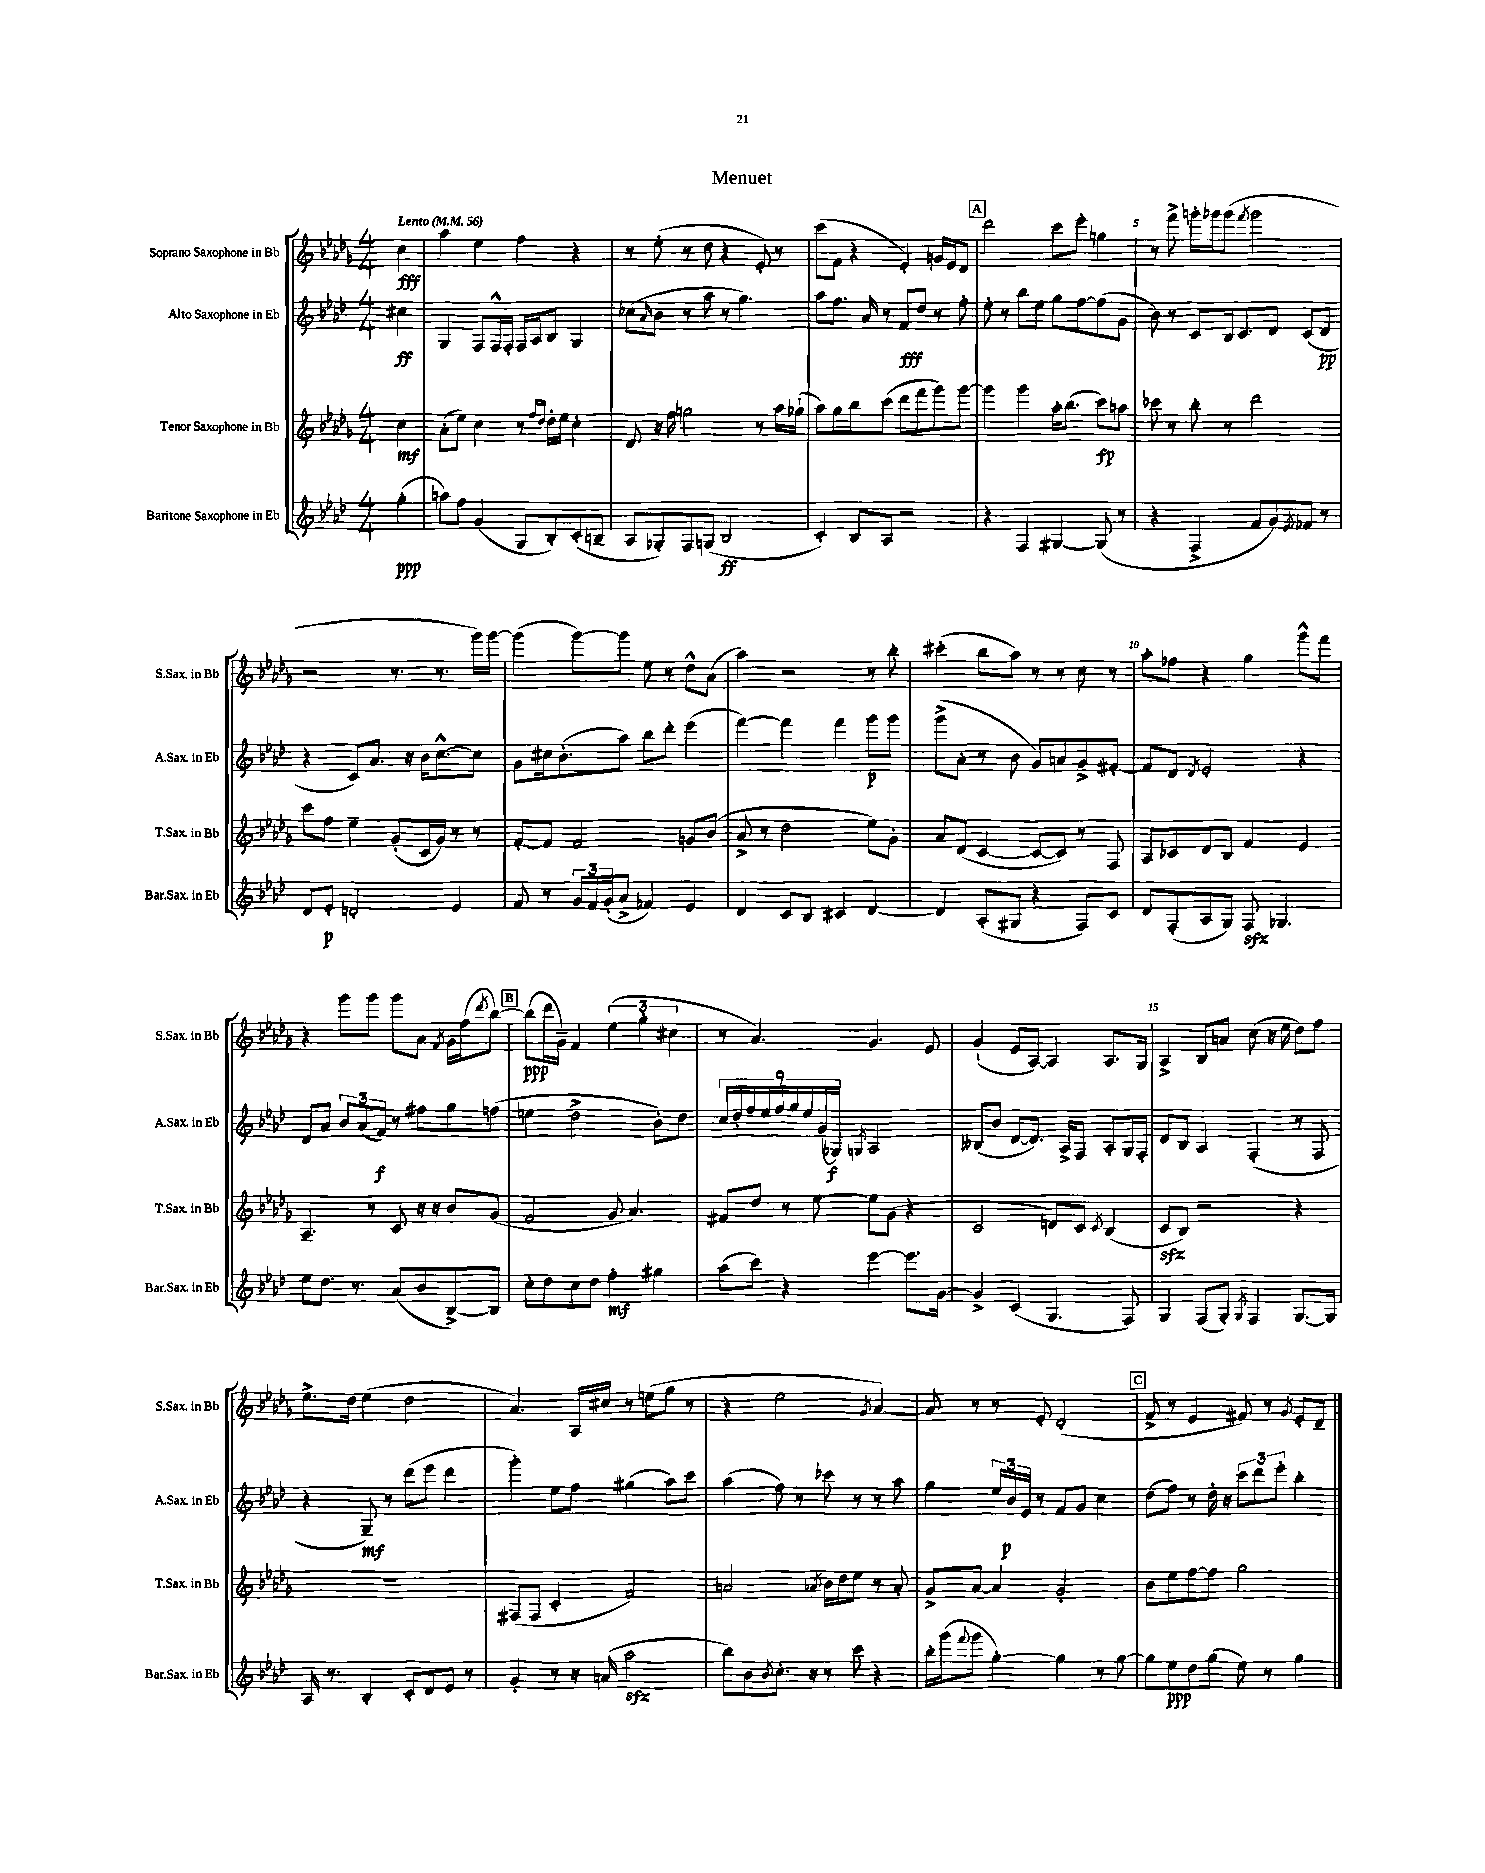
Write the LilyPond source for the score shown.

\header { title = "Menuet" }
<<
\new StaffGroup <<
\new Staff = "s0" \with { instrumentName = "Soprano Saxophone in Bb" shortInstrumentName = "S.Sax. in Bb" } {
    \clef treble \key des \major \numericTimeSignature \time 4/4 \partial 4 \tempo "Lento" 4 = 56
    c''4\fff |
    aes''4 ees''4 f''4 r4 |
    r8 ees''8-.( r8 des''8 r4 ees'8-.) r8 |
    c'''8( f'8 r4 ees'4-.) g'16 ees'16 des'8 |
    \mark \markup { \box "A" } des'''2 c'''8 ees'''8-. g''4 |
    r8 f'''8-> g'''16-. ges'''16 ges'''8( \acciaccatura { f'''8 } ges'''2 |
    r2 r8. r8. ges'''16) ges'''16~ |
    ges'''4( ges'''8~) ges'''8 ees''8 r8 des''8-^ aes'8( |
    aes''4) r2 r8 bes''8-. |
    cis'''4-.( bes''8 aes''8) r8 r8 c''8 r8 |
    aes''8-. fes''8 r4 ges''4 ges'''8-^ f'''8 |
    r4 ges'''8 ges'''8 ges'''8 aes'8 \acciaccatura { f'8 } ges'16 f''16( \acciaccatura { des'''8 } bes''8~) |
    \mark \markup { \box "B" } bes''8\ppp( des'''16 ges'16--) f'4 \tuplet 3/2 { ees''4( ges''4-. cis''4 } |
    r8 aes'4.) ges'4. ees'8 |
    ges'4-!( ees'8 aes8~) aes4 aes8. ges16 |
    aes4-> bes8 a'8 c''8( r16 ees''16 des''8) f''8 |
    ees''8.-> des''16 ees''4( des''2 |
    aes'4.) aes16 cis''16 r8 e''8( ges''8 r8 |
    r4 ees''2 \acciaccatura { ges'8 } aes'4~) |
    aes'8 r8 r8 ees'8-. des'2-.( |
    \mark \markup { \box "C" } f'8-> r8 ees'4 fis'8) r8 \acciaccatura { ges'8 } ees'8-. des'8-- \bar "|." |
}
\new Staff = "s1" \with { instrumentName = "Alto Saxophone in Eb" shortInstrumentName = "A.Sax. in Eb" } {
    \clef treble \key aes \major \numericTimeSignature \time 4/4 \partial 4
    cis''4\ff |
    g4 f8 f16-^ f16-. f16 aes16 bes8 g4 |
    ces''8( \grace { aes'16 } bes'8 r8 aes''8 r8 g''4.) |
    aes''8 f''8. aes'16 r8 f'8\fff des''8 r8 f''8-. |
    \mark \markup { \box "A" } ees''8-. r8 bes''8 ees''8 g''8 f''8~ f''8( g'8 |
    bes'8) r8 c'8 bes16 c'8. des'8 c'8( des'8\pp |
    r4 c'8) aes'8. r16 bes'16 c''8.~-^ c''8 |
    g'8 cis''16 bes'8.-.( aes''8) bes''8 des'''8-. ees'''4( |
    f'''4~) f'''4 f'''4 g'''8\p g'''8 |
    g'''8->( aes'8-. r8 bes'8 g'8) a'8 g'8-> fis'8~-. |
    fis'8 des'8 \acciaccatura { des'8 } ees'2-. r4 |
    des'8 aes'8 \tuplet 3/2 { bes'8 aes'8( f'8\f) } r8 fis''8 g''8 f''8( |
    \mark \markup { \box "B" } e''4 des''2-> bes'8-.) des''8 |
    \tuplet 9/8 { c''16 des''16-. f''16 ees''16 f''16 g''16 ees''16 g'16( ges16\f) } \acciaccatura { g8 } aes2 |
    beses8( bes'8 des'8~ des'8.) aes16-> f8 aes8-. g16 f16-. |
    des'8 bes8 aes4 f4-.( r8 f8 |
    r4 g8--\mf) r8 des'''8( ees'''8 des'''4 |
    g'''4-.) ees''8 f''8 gis''4( aes''8) c'''8 |
    aes''4( f''8) r8 ces'''8 r8 r8 aes''8 |
    g''4 \tuplet 3/2 { ees''16 bes'16\p ees'16 } r8 f'8 g'8 c''4 |
    \mark \markup { \box "C" } des''8( f''8) r8 des''16-. r16 \tuplet 3/2 { c'''8 des'''8 ees'''8-. } bes''4-. \bar "|." |
}
\new Staff = "s2" \with { instrumentName = "Tenor Saxophone in Bb" shortInstrumentName = "T.Sax. in Bb" } {
    \clef treble \key des \major \numericTimeSignature \time 4/4 \partial 4
    c''4\mf |
    aes'8-.( ees''8) c''4 r8 \grace { f''16 des''16 } des''16-. ees''16 c''4-. |
    des'8 r16 f''16 g''2 r8 aes''16 ges''16-!( |
    aes''8) ges''8 bes''8 c'''8( des'''8 f'''8 ges'''8) ges'''8~ |
    \mark \markup { \box "A" } ges'''4 ges'''4 aes''16-. bes''8.( c'''8\fp) a''8 |
    ces'''8 r8 bes''8-. r8 des'''2 |
    c'''8 f''8 ees''4-- ges'8-.( c'16 ges'16) r8 r8 |
    f'8~-. f'8 f'2 g'8 bes'8( |
    aes'8-> r8 des''2 ees''8) ges'8-. |
    aes'8 des'8( c'4~ c'8~ c'8) r8 f8 |
    aes8 ces'8 des'8 bes8 f'4 ees'4 |
    aes4.-- r8 c'8 r16 r16 bes'8 ges'8( |
    \mark \markup { \box "B" } f'2 ges'8 aes'4.) |
    fis'8 des''8 r8 ees''8~ ees''8 ges'8( r4 |
    c'2 d'8) c'8 \acciaccatura { c'8 } bes4( |
    c'8\sfz bes8) r2 r4 |
    R1 |
    fis8( fis8 c'4-. f'2) |
    a'2 \acciaccatura { aes'8 } bes'16 des''16 ees''8 r8 aes'8-. |
    ges'8-> aes'8~ aes'4 ges'2-. |
    \mark \markup { \box "C" } bes'8 ees''8 f''8~ f''8 ges''2 \bar "|." |
}
\new Staff = "s3" \with { instrumentName = "Baritone Saxophone in Eb" shortInstrumentName = "Bar.Sax. in Eb" } {
    \clef treble \key aes \major \numericTimeSignature \time 4/4 \partial 4
    g''4-.\ppp( |
    a''8) f''8 g'4( g8 bes8-.) c'8-.( b8-- |
    aes8 ges8-.) f8 g8( bes2\ff |
    c'4-.) bes8 aes8 r2 |
    \mark \markup { \box "A" } r4 f4 gis4~ gis8( r8 |
    r4 f4-> f'8 g'8) \acciaccatura { ees'8 } fes'8 r8 |
    des'8 ees'8-.\p d'2-. ees'4 |
    f'8 r8 \tuplet 3/2 { g'16 f'16 g'16-.( } aes'8-> fes'4) ees'4 |
    des'4 c'8 bes8 cis'4 des'4~ |
    des'4 aes8-.( gis8 r4 f8) c'8 |
    des'8 f8-.( aes8 g8) f8\sfz ges4. |
    ees''8 des''8. r8. aes'8( bes'8 bes8~->) bes8 |
    \mark \markup { \box "B" } c''8-. des''8 c''8 des''8 f''4-.\mf gis''4 |
    aes''8( c'''8) r4 ees'''4~ ees'''8. g'16~ |
    g'4-> c'4( g4. f8) |
    g4 f8( g8-.) \acciaccatura { g8 } f4 g8.~ g16 |
    aes16 r8. bes4-. c'8-. des'8 ees'8 r8 |
    g'4-. r8 r16 a'16( aes''2\sfz |
    bes''8) bes'8 \acciaccatura { bes'8 } c''8.-. r16 r8 c'''8 r4 |
    bes''16-. g'''16( \appoggiatura { f'''8 } g'''8 g''4~-.) g''4 r8 g''8~ |
    \mark \markup { \box "C" } g''8 ees''8\ppp des''8 g''8( ees''8) r8 g''4 \bar "|." |
}
>>
>>
\layout { \context { \Score \override BarNumber.break-visibility = ##(#f #t #t) barNumberVisibility = #(every-nth-bar-number-visible 5) } }
